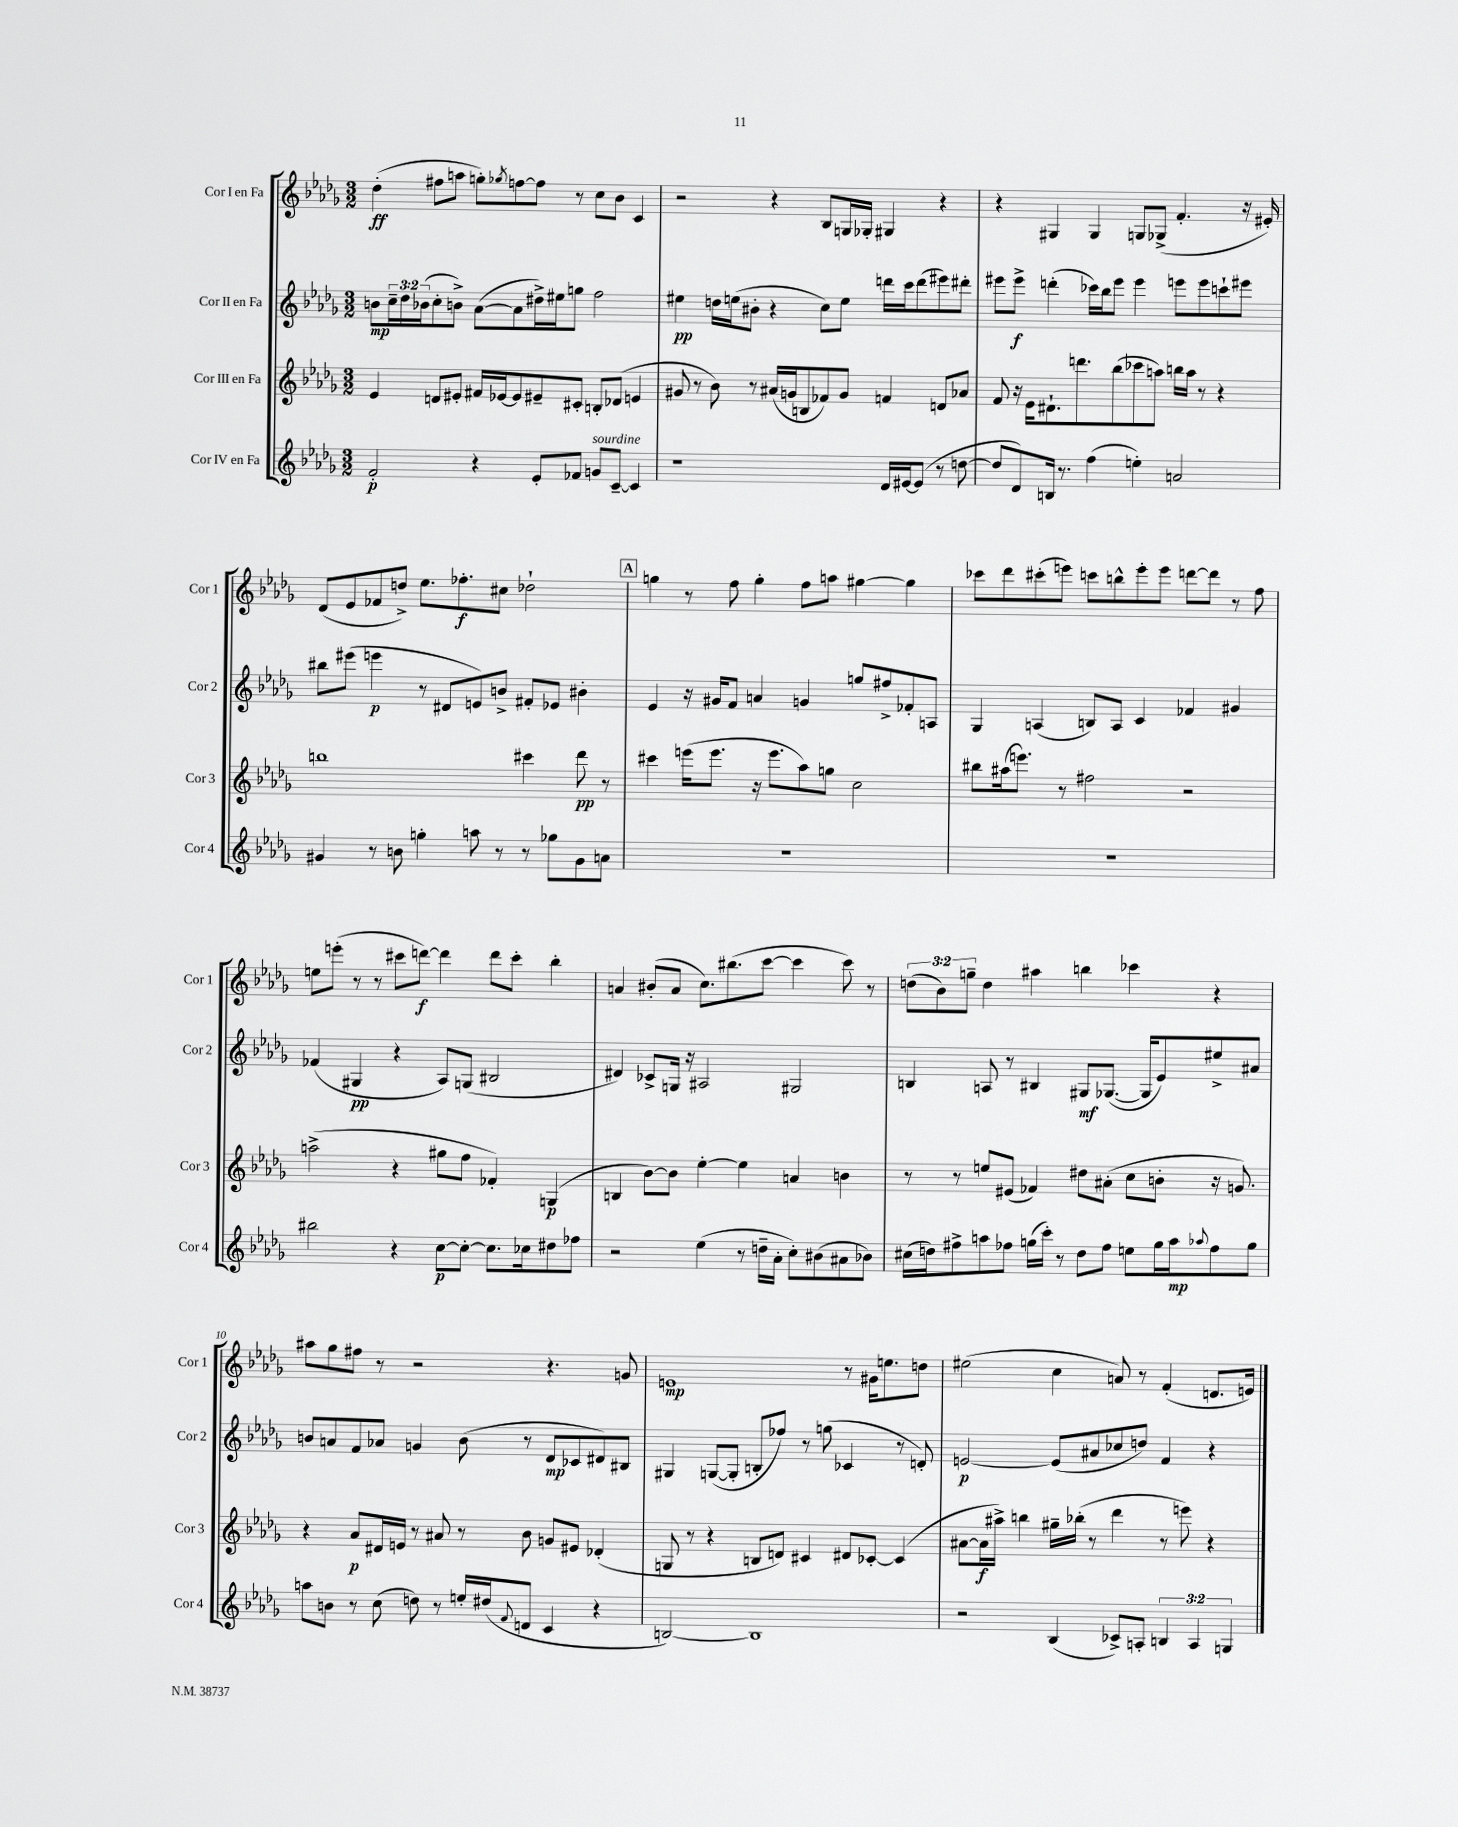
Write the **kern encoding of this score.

**kern	**kern	**kern	**kern
*staff4	*staff3	*staff2	*staff1
*clefG2	*clefG2	*clefG2	*clefG2
*k[b-e-a-d-g-]	*k[b-e-a-d-g-]	*k[b-e-a-d-g-]	*k[b-e-a-d-g-]
*M3/2	*M3/2	*M3/2	*M3/2
2f'	4e-	8b	(4dd-'
.	.	24cc~	.
.	.	24dd-	.
.	.	(24b-	.
.	8d	8cc'	8ff#
.	8e#'	8b^)	8aa
4r	16f#	([8a-	8gg')
.	[16e-	.	.
.	.	.	8qgg-
.	8e-]	8a-]	[8ff
8e-'	8e#~	16dd#^)	8ff]
.	.	16ee#	.
8f-	8c#'	8gg	8r
8g	8B'	2ff	8cc
[8c~	(8d-	.	8b-
4c]	4e	.	4c
=	=	=	=
1r	8g#	4ee#	2r
.	8r	.	.
.	8b-)	16dd	.
.	.	(16ee	.
.	8r	8b#'	.
.	(16a#	4r	4r
.	16g	.	.
.	8B	.	.
.	8f-)	8cc)	8B-
.	8g	8ee	16G
.	.	.	16G-'
16d-	4f	16ddd	4G#
[16e#	.	16ccc	.
(8e#]	.	(8ddd	.
8r	8d	8eee#)	4r
[8dd	8a-	8ddd#'	.
=	=	=	=
8dd]	8f	8eee#	4r
8d-)	16r	8eee#^	.
.	16e-	.	.
16B	8.d#`	(4ddd'	4G#
8.r	.	.	.
.	8.ddd	.	.
(4ff	.	16ccc-)	4G#
.	.	16bb-	.
.	(8bb-	8eee#	.
4ee')	8ccc-	4eee#	8G
.	8aa)	.	(8G-^
2a	16bb	8eee	4.f'
.	16aa	.	.
.	8r	8eee	.
.	4r	8ccc`	.
.	.	8eee#	16r
.	.	.	16e#')
=	=	=	=
4g#	1bb	8bb#	(8d-
.	.	(8eee#	8e-
8r	.	4eee	8f-
8b	.	.	8dd^)
4gg'	.	8r	8.ee-
.	.	8d#	.
.	.	.	8.ff-'
8aa	.	8e)	.
8r	.	8b^	8cc#
8r	4ccc#	8f#'	2dd-`
8gg-	.	8e-	.
8g#	8ddd-	4b#'	.
8a	8r	.	.
=	=	=	=
1.r	4ccc#	4e-	4gg
.	(16eee	16r	8r
.	8.eee	16g#	.
.	.	8f	8ff
.	16r	4a	4gg'
.	8.eee	.	.
.	8aa-)	4g	8ff
.	8gg	.	8aa
.	2cc	8gg	[4gg#
.	.	8ff#^	.
.	.	8f-'	4gg#]
.	.	8A	.
=	=	=	=
1.r	8bb#	4G-	8ccc-
.	(16aa#	.	8ddd-
.	8.eee)	.	.
.	.	(4A	(8ccc#'
.	8r	.	8eee)
.	2ff#	8B)	8ccc
.	.	8A	8bb^^
.	.	4c	8eee'
.	.	.	8eee
.	2r	4f-	[8ddd
.	.	.	8ddd]
.	.	4g#	8r
.	.	.	8ff
=	=	=	=
2bb#	(2aa^	(4f-	8ee
.	.	.	(8eee'
.	.	4G#	8r
.	.	.	8r
4r	4r	4r	8ccc#
.	.	.	[8ddd)
[8cc	8gg#	8A-)	4ddd]
8cc'_	8ff	(8G	.
8.cc]	4f-')	2B#	8ddd
.	.	.	8ccc#'
16cc-	.	.	.
8dd#	(4G	.	4bb-'
8ff-	.	.	.
=	=	=	=
2r	4B	4d#)	4a
.	[8b-)	8c-^	(8b#'
.	8b-]	16G	8a
.	.	16r	.
(4ee-	[4ee-'	2A#	8.cc)
.	.	.	(8.bb#
8r	4ee-]	.	.
16dd~	.	.	[8ccc
16a-'	.	.	.
8cc')	4a	2G#	4ccc]
(8b#	.	.	.
8a#	4b	.	8ccc)
8b-)	.	.	8r
=	=	=	=
(16cc#	8r	4B	(12dd
16dd)	.	.	.
.	.	.	12b-)
8ff#^	8r	.	.
.	.	.	12gg~
8aa	8ee	8A	4dd
8ff-	(8e#	8r	.
(16gg	4f-)	4B#	4aa#
16ccc')	.	.	.
8r	.	.	.
8dd	8dd#	8G#	4bb
8ff-	(8a#'	([8.G-	.
8ee	8cc	.	4ccc-
.	.	16G-]	.
16gg	8b'	8e-)	.
16aa	.	.	.
8qqaa-	.	.	.
8ff-	16r	8ee#^	4r
.	8.g)	.	.
8gg	.	8a#	.
=	=	=	=
8aa	4r	8b	8aa#
8b	.	8a	8gg-
8r	8a-	8f	8ff#
(8cc	16d#	8a-	8r
.	16e	.	.
8dd)	8r	4g	2r
8r	8a#	.	.
16ee'	8r	(8b	.
(16dd#	.	.	.
8qqf	.	.	.
8d	8b-	8r	.
4c	8g	8d-	4.r
.	8e#	8c-	.
4r	(4d-'	8d#)	.
.	.	8B#	8g
=	=	=	=
[2B)	8G	4G#	1e
.	8r	.	.
.	4r	([8G	.
.	.	8G']	.
1B]	8B	8B'	.
.	8d)	8ff-)	.
.	4c#	8r	.
.	.	(8gg	.
.	8d#	4c-	8r
.	[8c-'	.	16g#
.	.	.	8.ee
.	(4c-]	8r	.
.	.	8d')	8dd
=	=	=	=
2r	[8a#	[2e	(2ee#
.	16a#]	.	.
.	16aa#^)	.	.
.	4bb	.	.
(4B-	16gg#~	(8e]	4cc
.	(16bb-'	.	.
.	8r	8a#	.
8c-^)	4ddd-	8cc-	8a)
8A'	.	8dd)	8r
6B	8r	4f	(4f'
.	8eee)	.	.
6A	.	.	.
.	4r	4r	8.d
6G	.	.	.
.	.	.	16e)
==	==	==	==
*-	*-	*-	*-
